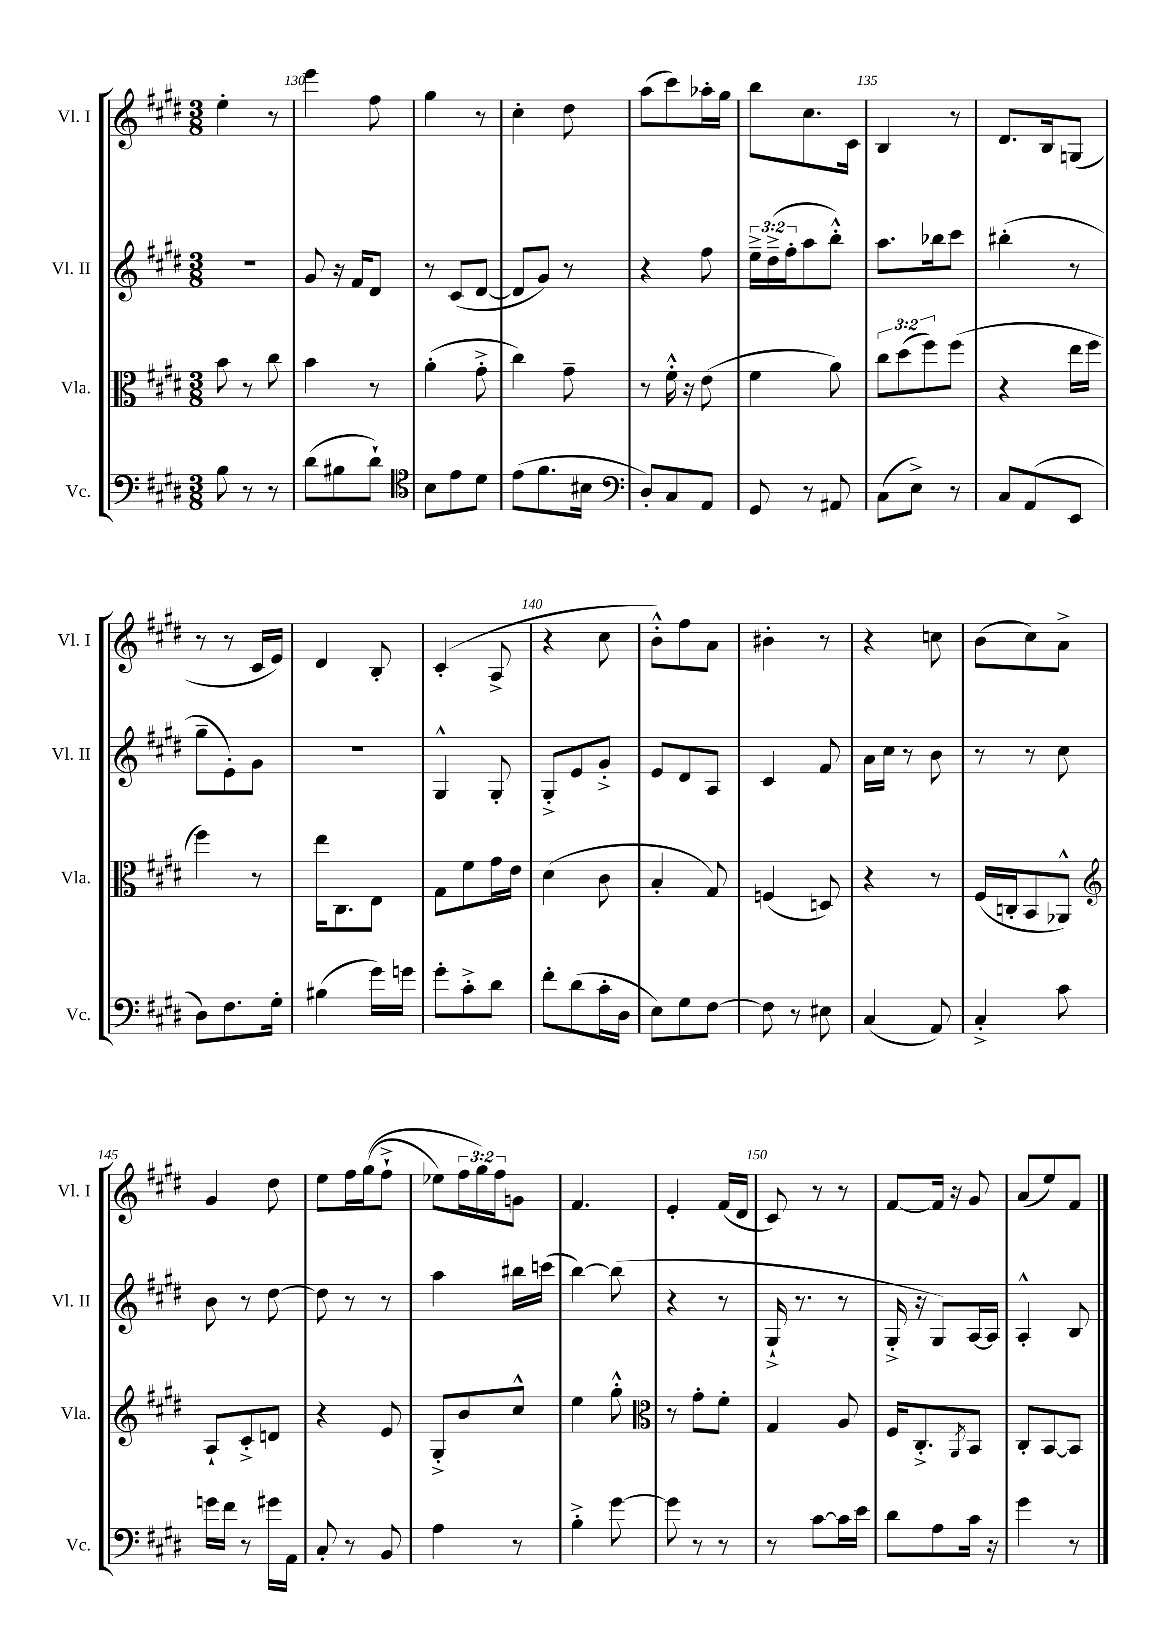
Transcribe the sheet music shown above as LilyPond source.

<<
\new StaffGroup <<
\new Staff = "s0" \with { instrumentName = "Vl. I" shortInstrumentName = "Vl. I" } {
    \clef treble \key e \major \numericTimeSignature \time 3/8 \override Staff.TupletNumber.text = #tuplet-number::calc-fraction-text
    e''4-. r8 |
    e'''4 fis''8 |
    gis''4 r8 |
    cis''4-. dis''8 |
    a''8( cis'''8) aes''16-. gis''16 |
    b''8 cis''8. cis'16 |
    b4 r8 |
    dis'8. b16 g8( |
    r8 r8 cis'16 e'16) |
    dis'4 b8-. |
    cis'4-.( a8-> |
    r4 cis''8 |
    b'8-.-^) fis''8 a'8 |
    bis'4-. r8 |
    r4 c''8 |
    b'8( cis''8) a'8-> |
    gis'4 dis''8 |
    e''8 fis''16 gis''16(\( fis''8-!-> |
    ees''8) \tuplet 3/2 { fis''16 gis''16\) fis''16 } g'8 |
    fis'4. |
    e'4-. fis'16( dis'16 |
    cis'8) r8 r8 |
    fis'8~ fis'16 r16 gis'8 |
    a'8( e''8) fis'8 \bar "|." |
}
\new Staff = "s1" \with { instrumentName = "Vl. II" shortInstrumentName = "Vl. II" } {
    \clef treble \key e \major \numericTimeSignature \time 3/8 \override Staff.TupletNumber.text = #tuplet-number::calc-fraction-text
    R4. |
    gis'8 r16 fis'16 dis'8 |
    r8 cis'8( dis'8~ |
    dis'8 gis'8) r8 |
    r4 fis''8 |
    \tuplet 3/2 { e''16---> dis''16--->( fis''16-. } a''8 b''8-.-^) |
    a''8. bes''16 cis'''8 |
    bis''4-.( r8 |
    gis''8-- e'8-.) gis'8 |
    R4. |
    gis4-^ gis8-. |
    gis8-.-> e'8 gis'8-.-> |
    e'8 dis'8 a8 |
    cis'4 fis'8 |
    a'16 cis''16 r8 b'8 |
    r8 r8 cis''8 |
    b'8 r8 dis''8~ |
    dis''8 r8 r8 |
    a''4 bis''16 c'''16( |
    b''4~) b''8( |
    r4 r8 |
    gis16-!-> r8. r8 |
    gis16-.-> r16 gis8) a16~ a16 |
    a4-.-^ b8 \bar "|." |
}
\new Staff = "s2" \with { instrumentName = "Vla." shortInstrumentName = "Vla." } {
    \clef alto \key e \major \numericTimeSignature \time 3/8 \override Staff.TupletNumber.text = #tuplet-number::calc-fraction-text
    b'8 r8 cis''8 |
    b'4 r8 |
    a'4-.( gis'8-.-> |
    cis''4) gis'8-- |
    r8 fis'16-.-^ r16 e'8( |
    fis'4 a'8) |
    \tuplet 3/2 { cis''8 dis''8( fis''8) } fis''8( |
    r4 e''16 fis''16 |
    fis''4) r8 |
    e''16 cis8. e8 |
    gis8 fis'8 gis'16 e'16 |
    dis'4( cis'8 |
    b4-. gis8) |
    f4( d8) |
    r4 r8 |
    fis16( c16-. b,8 aes,8-^) |
    \clef treble a8-! cis'8-.-> d'8 |
    r4 e'8 |
    gis8-.-> b'8 cis''8-^ |
    e''4 gis''8-.-^ |
    \clef alto r8 gis'8-. fis'8-. |
    gis4 a8 |
    fis16 cis8.-.-> \acciaccatura { a,8 } b,8 |
    cis8-. b,8~ b,8 \bar "|." |
}
\new Staff = "s3" \with { instrumentName = "Vc." shortInstrumentName = "Vc." } {
    \clef bass \key e \major \numericTimeSignature \time 3/8
    b8 r8 r8 |
    dis'8( bis8 dis'8-!) |
    \clef tenor b8 e'8 dis'8 |
    e'8( fis'8. bis16 |
    \clef bass dis8-.) cis8 a,8 |
    gis,8 r8 ais,8 |
    cis8( e8->) r8 |
    cis8 a,8( e,8 |
    dis8) fis8. gis16-. |
    bis4( gis'16) g'16 |
    gis'8-. cis'8-.-> dis'8 |
    fis'8-. dis'8( cis'16-. dis16 |
    e8) gis8 fis8~ |
    fis8 r8 eis8 |
    cis4( a,8) |
    cis4-.-> cis'8 |
    g'16 fis'16 r8 gis'16 a,16 |
    cis8-. r8 b,8 |
    a4 r8 |
    b4-.-> gis'8~ |
    gis'8 r8 r8 |
    r8 cis'8~ cis'16 e'16 |
    dis'8 a8 cis'16 r16 |
    gis'4 r8 \bar "|." |
}
>>
>>
\layout { \context { \Score currentBarNumber = #129 \override BarNumber.break-visibility = ##(#f #t #t) barNumberVisibility = #(every-nth-bar-number-visible 5) } }
